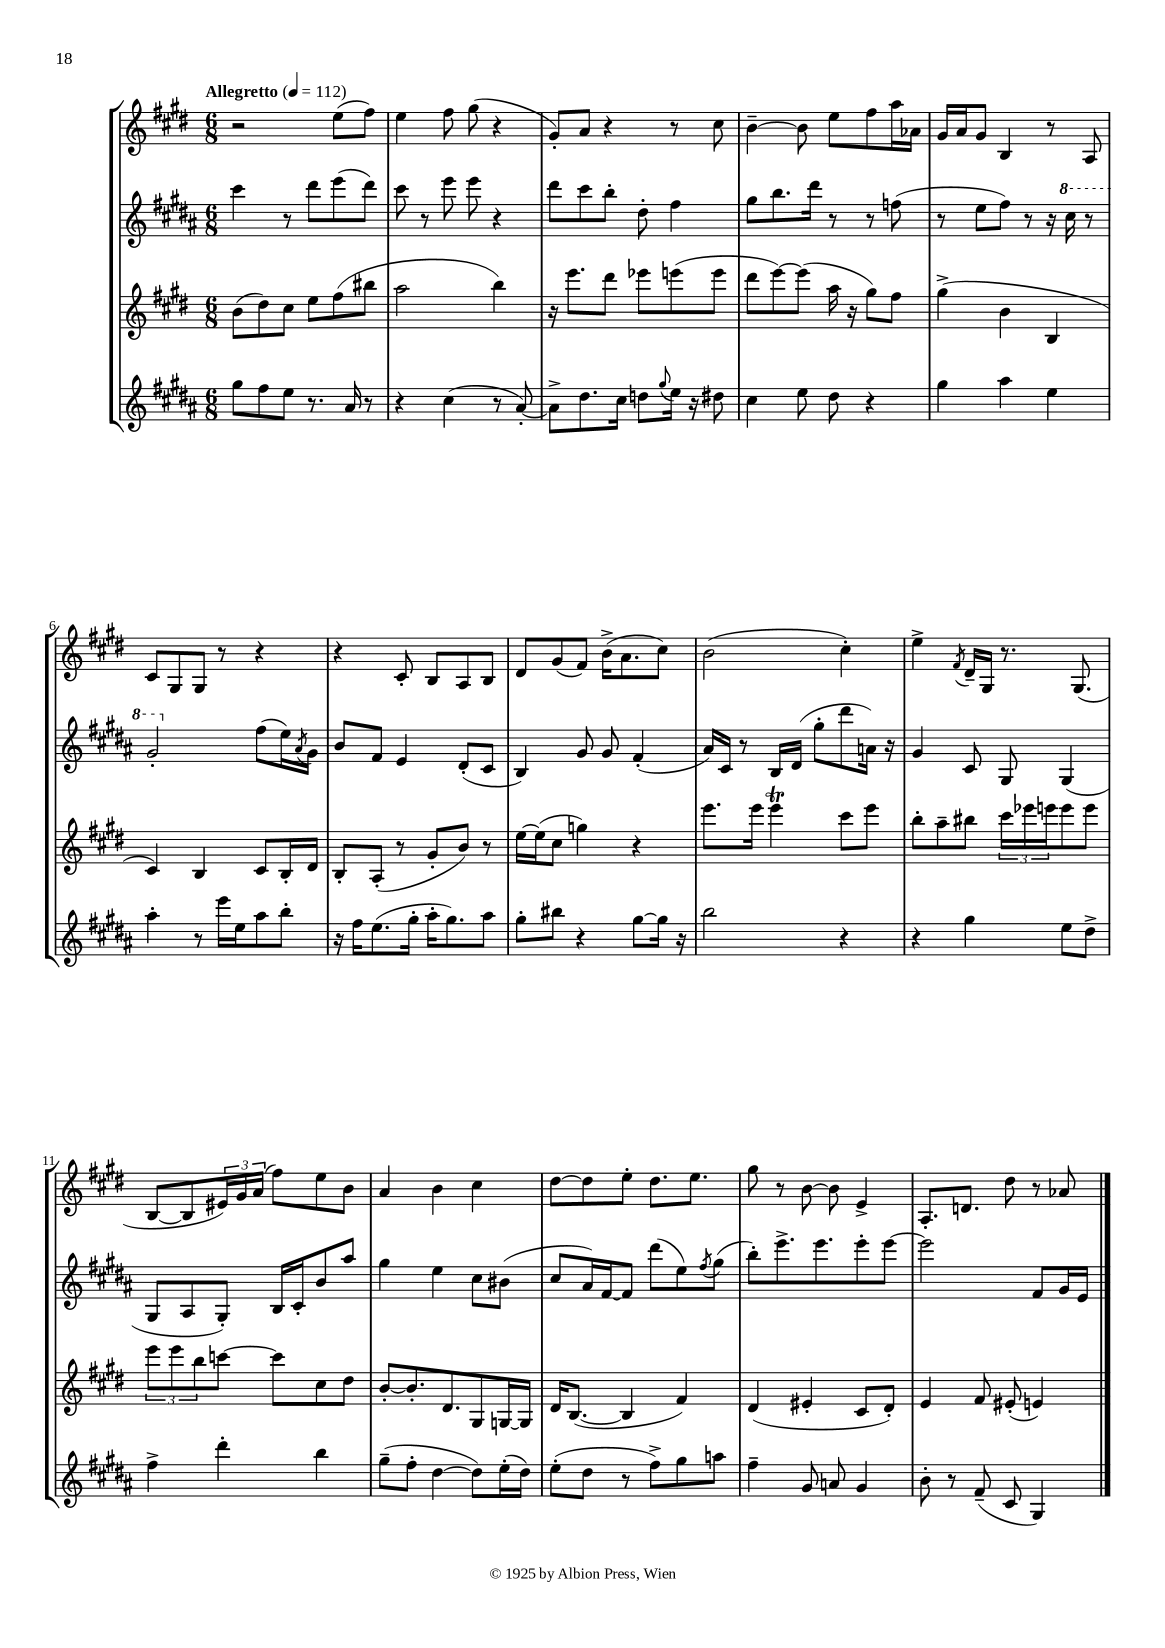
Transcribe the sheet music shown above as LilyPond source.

<<
\new StaffGroup <<
\new Staff = "s0" {
    \clef treble \key e \major \numericTimeSignature \time 6/8 \tempo "Allegretto" 4 = 112
    r2 e''8( fis''8) |
    e''4 fis''8 gis''8( r4 |
    gis'8-.) a'8 r4 r8 cis''8 |
    b'4~-- b'8 e''8 fis''8 a''16 aes'16 |
    gis'16 a'16 gis'8 b4 r8 a8 |
    cis'8 gis8 gis8 r8 r4 |
    r4 cis'8-. b8 a8 b8 |
    dis'8 gis'8( fis'8) b'16->( a'8. cis''8) |
    b'2( cis''4-.) |
    e''4-> \acciaccatura { fis'8 } dis'16-- gis16 r8. gis8.( |
    b8~ b8 \tuplet 3/2 { eis'16) gis'16 a'16( } fis''8) e''8 b'8 |
    a'4 b'4 cis''4 |
    dis''8~ dis''8 e''8-. dis''8. e''8. |
    gis''8 r8 b'8~ b'8 e'4-> |
    a8.-. d'8. dis''8 r8 aes'8 \bar "|." |
}
\new Staff = "s1" {
    \clef treble \key b \major \numericTimeSignature \time 6/8
    cis'''4 r8 dis'''8 e'''8( dis'''8) |
    cis'''8 r8 e'''8 e'''8 r4 |
    dis'''8 cis'''8 b''8-. dis''8-. fis''4 |
    gis''8 b''8. dis'''16 r8 r8 f''8( |
    r8 e''8 fis''8) r8 r16 \ottava #1 cis'''16 r8 |
    gis''2-. \ottava #0 fis''8( e''16) \acciaccatura { ais'8 } gis'16 |
    b'8 fis'8 e'4 dis'8-.( cis'8 |
    b4) gis'8 gis'8 fis'4-.( |
    ais'16) cis'16 r8 b16 dis'16( gis''8-. dis'''8 a'16) r16 |
    gis'4 cis'8 gis8 gis4( |
    gis8 ais8 gis8-.) b16 cis'16-. b'8 ais''8 |
    gis''4 e''4 cis''8 bis'8( |
    cis''8 ais'16) fis'16~ fis'8 dis'''8( e''8) \acciaccatura { fis''8 } gis''8( |
    b''8-.) e'''8.-> e'''8. e'''8-. e'''8~ |
    e'''2 fis'8 gis'16 e'16 \bar "|." |
}
\new Staff = "s2" {
    \clef treble \key e \major \numericTimeSignature \time 6/8
    b'8( dis''8) cis''8 e''8 fis''8( bis''8 |
    a''2 b''4) |
    r16 e'''8. dis'''8 ees'''8 e'''8( e'''8 |
    dis'''8 e'''8~) e'''8( a''16 r16 gis''8) fis''8 |
    gis''4->( b'4 b4 |
    cis'4) b4 cis'8 b16-. dis'16 |
    b8-. a8-.( r8 gis'8-. b'8) r8 |
    e''16~ e''16( cis''8 g''4) r4 |
    e'''8. e'''16 e'''4\trill cis'''8 e'''8 |
    b''8-. a''8-- bis''8 \tuplet 3/2 { cis'''16 ees'''16 e'''16 } e'''8 e'''8 |
    \tuplet 3/2 { e'''8 e'''8 b''8 } c'''8~ c'''8 cis''8 dis''8 |
    b'8~-. b'8.-. dis'8. gis8 g16~ g16 |
    dis'16 b8.~( b4 fis'4) |
    dis'4( eis'4-. cis'8 dis'8-.) |
    e'4 fis'8 eis'8-.( e'4) \bar "|." |
}
\new Staff = "s3" {
    \clef treble \key b \major \numericTimeSignature \time 6/8
    gis''8 fis''8 e''8 r8. ais'16 r8 |
    r4 cis''4( r8 ais'8~-.) |
    ais'8-> dis''8. cis''16 d''8 \appoggiatura { gis''8 } e''16 r16 dis''8 |
    cis''4 e''8 dis''8 r4 |
    gis''4 ais''4 e''4 |
    ais''4-. r8 e'''16 e''16 ais''8 b''8-. |
    r16 fis''16 e''8.( gis''16-. ais''16-. gis''8.) ais''8 |
    gis''8-. bis''8 r4 gis''8~ gis''16 r16 |
    b''2 r4 |
    r4 gis''4 e''8 dis''8-> |
    fis''4-> dis'''4-. b''4 |
    gis''8--( fis''8-. dis''4~ dis''8) e''16-.( dis''16) |
    e''8-.( dis''8 r8 fis''8->) gis''8 a''8 |
    fis''4-- gis'8 a'8 gis'4 |
    b'8-. r8 fis'8--( cis'8 gis4) \bar "|." |
}
>>
>>
